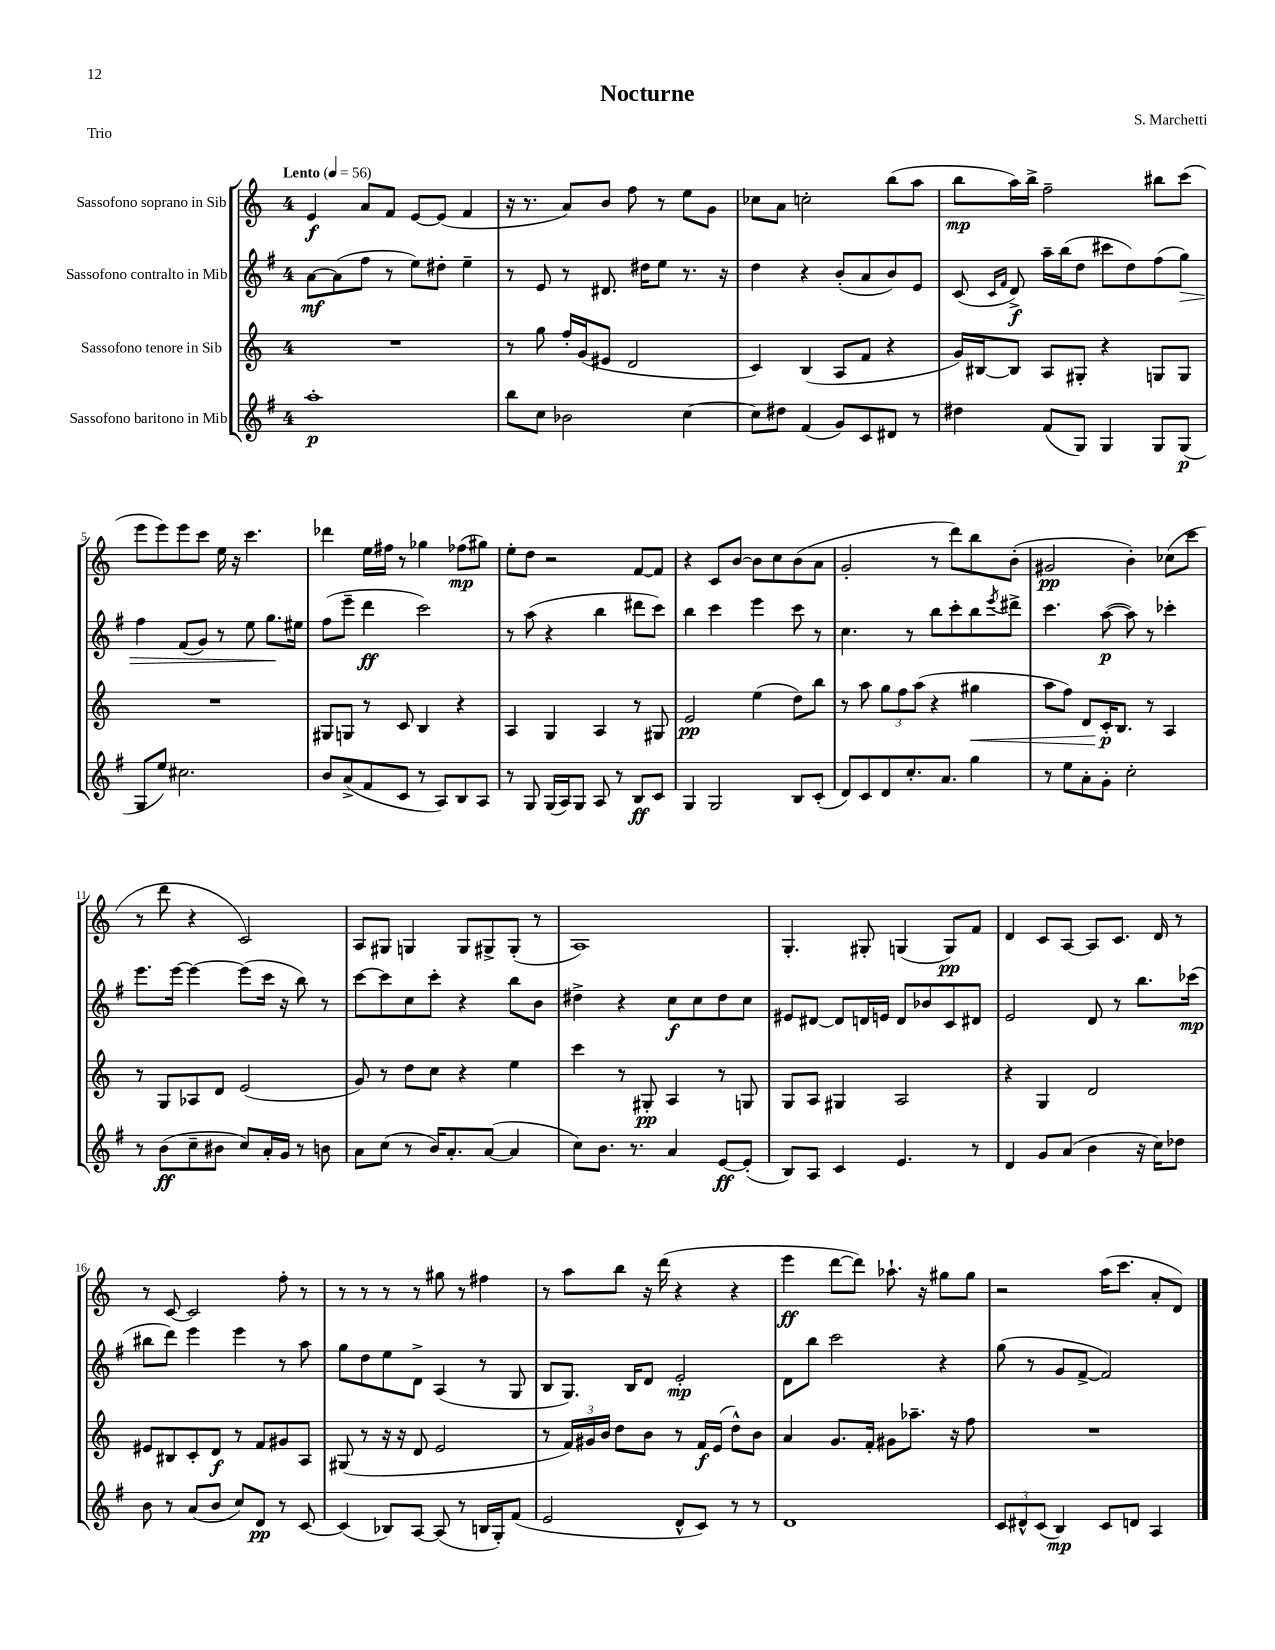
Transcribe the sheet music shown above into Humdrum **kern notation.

**kern	**kern	**kern	**kern
*staff4	*staff3	*staff2	*staff1
*clefG2	*clefG2	*clefG2	*clefG2
*k[f#]	*k[]	*k[f#]	*k[]
*M4/4	*M4/4	*M4/4	*M4/4
*MM56	*MM56	*MM56	*MM56
1aa'	1r	[8a	4e
.	.	(8a]	.
.	.	8ff#	8a
.	.	8r	8f
.	.	8ee)	[8e
.	.	8dd#'	(8e]
.	.	4ee~	4f
=	=	=	=
8bb	8r	8r	16r
.	.	.	8.r
8cc	8gg	8e	.
2b-	16ff'	8r	8a)
.	(16g	.	.
.	8e#	8.d#	8b
.	2d	.	8ff
.	.	16dd#	.
.	.	8ee	8r
[4cc	.	8.r	8ee
.	.	.	8g
.	.	16r	.
=	=	=	=
8cc]	4c)	4dd	8cc-
8dd#	.	.	8a
(4f#	(4B	4r	2cc'
8g)	8A	(8b'	.
8c	8f	8a	.
8d#	4r	8b)	(8bb
8r	.	8e	8aa
=	=	=	=
4dd#	16g)	(8c	8bb
.	[16B#	.	.
.	.	16qqc	.
.	.	16qqf#	.
.	8B#]	8d^)	16aa)
.	.	.	16bb^
(8f#	8A	16aa~	2ff~
.	.	(16bb	.
8G)	8G#'	8dd	.
4G	4r	8ccc#	.
.	.	8dd)	.
8G	8G	(8ff#	8bb#
(8G	8G	8gg)	(8ccc
=	=	=	=
8G	1r	4ff#	8eee
8ee)	.	.	8eee)
2.cc#	.	(8f#	8eee
.	.	8g)	8ccc
.	.	8r	16ee
.	.	.	16r
.	.	8ee	4.ccc
.	.	8.gg	.
.	.	16ee#	.
=	=	=	=
8b	8G#	(8ff#	4ddd-
(8a^	8G	8eee~	.
8f#	8r	4ddd	16ee
.	.	.	16ff#
8c	8c	.	8r
8r	4B	2ccc)	4gg-
8A)	.	.	.
8B	4r	.	(8ff-
8A	.	.	8gg#)
=	=	=	=
8r	4A	8r	8ee'
8G	.	(8aa	8dd
(16G	4G	4r	2r
16A)	.	.	.
8G	.	.	.
8A	4A	4bb	.
8r	.	.	.
8B	8r	8ddd#	[8f
8c	8G#	8ccc)	8f]
=	=	=	=
4G	2e	4bb	4r
2G	.	4ccc	8c
.	.	.	[8b
.	(4ee	4eee	8b]
.	.	.	8cc
8B	8dd)	8ccc	(8b
(8c'	8bb	8r	8a
=	=	=	=
8d)	8r	4.cc	2g'
8c	8aa	.	.
8d	12gg	.	.
.	12ff	.	.
8.cc'	.	8r	.
.	(12aa	.	.
.	4r	8bb	8r
8.a	.	.	.
.	.	8ccc'	8ddd)
4gg	4gg#	8bb	8bb
.	.	8qeee	.
.	.	8ddd#^	(8b'
=	=	=	=
8r	8aa	4.ccc	2g#
8ee	8ff)	.	.
8a'	8d	.	.
8g'	16c'	([8aa	.
.	8.B	.	.
2cc'	.	8aa])	4b')
.	8r	8r	.
.	4A	4ccc-'	(8cc-
.	.	.	8ccc
=	=	=	=
8r	8r	8.eee	8r
(8b	8G	.	8ddd
.	.	[16eee	.
8cc~	8A-	4eee_	4r
8b#	8d	.	.
8cc)	(2e	(8eee]	2c)
16a'	.	16ccc	.
16g	.	16r	.
8r	.	8bb)	.
8b	.	8r	.
=	=	=	=
8a	8g)	[8ccc	8A
(8cc	8r	8ccc]	8G#
8r	8dd	8cc	4G
16b)	8cc	8ccc'	.
8.a'	.	.	.
.	4r	4r	8G
([8a	.	.	8G#^
4a]	4ee	8bb	(8G#'
.	.	8b	8r
=	=	=	=
8cc)	4ccc	4dd#^	1A)
8.b	.	.	.
.	8r	4r	.
8.r	.	.	.
.	8G#'	.	.
4a	4A	8cc	.
.	.	8cc	.
[8e	8r	8dd#	.
(8e']	8G	8cc	.
=	=	=	=
8B)	8G	8e#	4.G'
8A	8A	[8d#	.
4c	4G#	8d#]	.
.	.	16d	8G#'
.	.	16e	.
4.e	2A	8d	(4G
.	.	8b-	.
.	.	8c	8G)
8r	.	8d#	8f
=	=	=	=
4d	4r	2e	4d
8g	4G	.	8c
(8a	.	.	[8A
4b	2d	8d	8A]
.	.	8r	8.c
16r	.	8.bb	.
16cc)	.	.	16d
8dd-	.	.	8r
.	.	(16ccc-	.
=	=	=	=
8b	8e#	8bb#	8r
8r	8B#	8ddd)	[8c
(8a	8c'	4eee	2c]
8b	8d	.	.
8cc)	8r	4eee	.
8d	8f	.	.
8r	8g#	8r	8ff'
[8c	8A	8aa	8r
=	=	=	=
(4c]	(8G#	8gg	8r
.	8r	8dd	8r
8B-)	16r	8ee	8r
.	16r	.	.
[8A	8d	8d^	8r
(8A]	2e	(4A	8gg#
8r	.	.	8r
16B	.	8r	4ff#
16G')	.	.	.
(8f#	.	8G	.
=	=	=	=
2e	8r	8B	8r
.	24f)	8.G)	8aa
.	24g#	.	.
.	24b	.	.
.	8dd	.	8bb
.	.	16B	.
.	8b	8d	16r
.	.	.	(16ddd
8d^^	8r	2e'	4r
8c)	16f	.	.
.	(16e	.	.
8r	8dd^^)	.	4r
8r	8b	.	.
=	=	=	=
1d	4a	8d	4eee
.	.	8bb	.
.	8.g	2ccc	[8ddd
.	.	.	8ddd])
.	16f'	.	.
.	8g#	.	8.aa-`
.	8.aa-~	.	.
.	.	.	16r
.	.	4r	8gg#
.	16r	.	.
.	8ff	.	8gg#
=	=	=	=
12c	1r	(8gg	2r
12d#^^	.	.	.
.	.	8r	.
(12c	.	.	.
4B)	.	8g	.
.	.	[8f#^	.
8c	.	2f#])	(16aa
.	.	.	8.ccc
8d	.	.	.
4A	.	.	8a'
.	.	.	8d)
==	==	==	==
*-	*-	*-	*-
